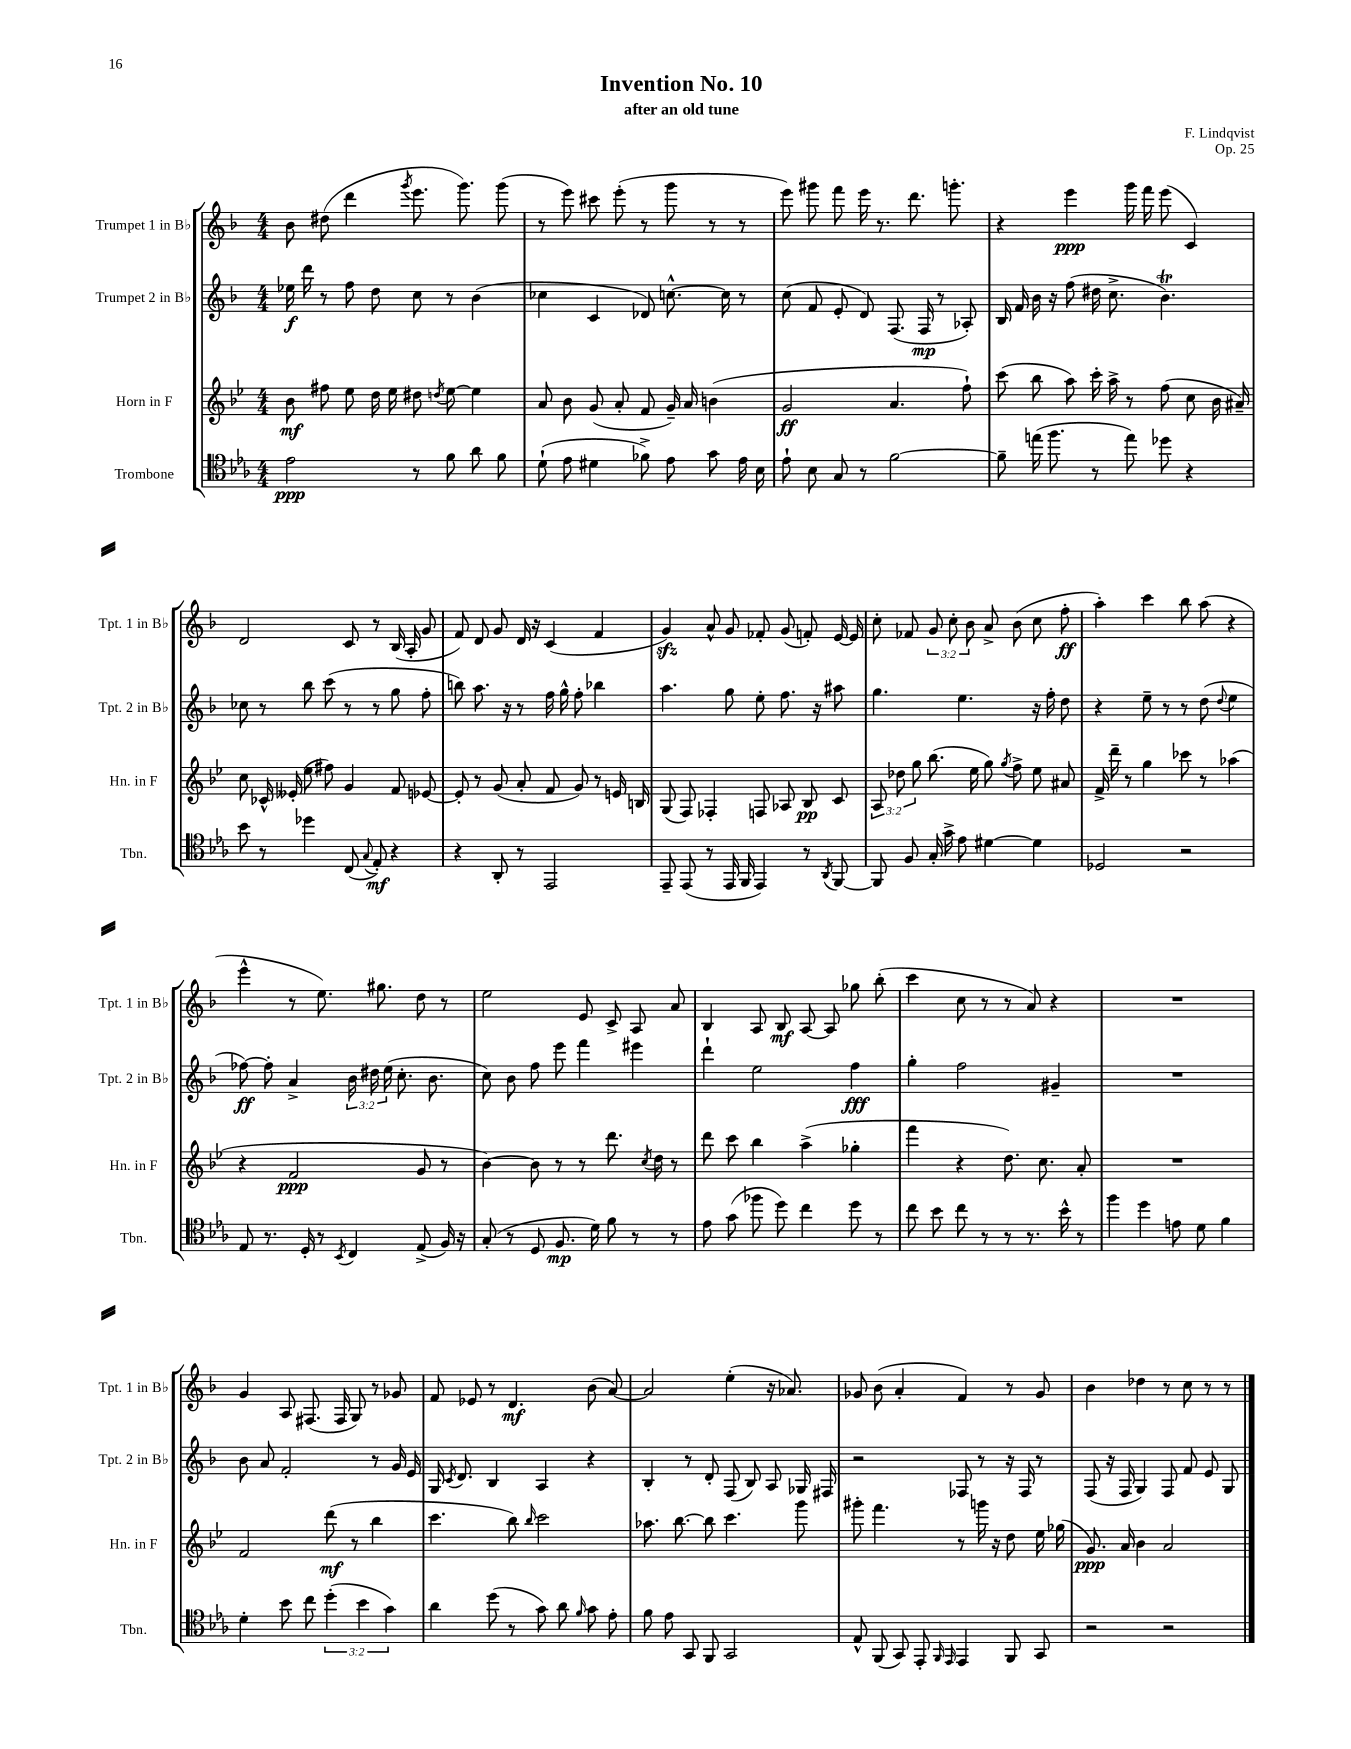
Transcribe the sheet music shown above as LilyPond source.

\header { title = "Invention No. 10" composer = "F. Lindqvist" subtitle = "after an old tune" opus = "Op. 25" }
<<
\new StaffGroup <<
\new Staff = "s0" \with { instrumentName = "Trumpet 1 in Bb" shortInstrumentName = "Tpt. 1 in Bb" } {
    \clef treble \key f \major \numericTimeSignature \time 4/4 \override Staff.TupletNumber.text = #tuplet-number::calc-fraction-text
    \autoBeamOff bes'8 dis''8( d'''4 \acciaccatura { g'''8 } e'''8. g'''8.) g'''8( |
    r8 e'''8) cis'''8 e'''8-.( r8 g'''8 r8 r8 |
    e'''8) gis'''8 f'''8 e'''16 r8. d'''8. g'''8.-. |
    r4 e'''4\ppp g'''16 f'''16 e'''8( c'4) |
    d'2 c'8 r8 bes16( a16-. g'8 |
    f'8) d'8 g'8 d'16 r16 c'4( f'4 |
    g'4\sfz) a'8-^ g'8 fes'8-. g'8( f'8-.) e'16~ e'16 |
    c''8-. fes'8 \tuplet 3/2 { g'8 c''8-. bes'8 } a'8-> bes'8( c''8 f''8-.\ff |
    a''4-.) c'''4 bes''8 a''8( r4 |
    e'''4-^ r8 e''8.) gis''8. d''8 r8 |
    e''2 e'8 c'8-> a8 a'8 |
    bes4 a8 bes8\mf a8~ a8 ges''8 bes''8-.( |
    c'''4 c''8 r8 r8 a'8) r4 |
    R1 |
    g'4 a8 fis8.( fis16 g8) r8 ges'8 |
    f'8 ees'8 r8 d'4.\mf bes'8( a'8~) |
    a'2 e''4-.( r16 aes'8.) |
    ges'8 bes'8( a'4-. f'4) r8 ges'8 |
    bes'4 des''4 r8 c''8 r8 r8 \bar "|." |
}
\new Staff = "s1" \with { instrumentName = "Trumpet 2 in Bb" shortInstrumentName = "Tpt. 2 in Bb" } {
    \clef treble \key f \major \numericTimeSignature \time 4/4 \override Staff.TupletNumber.text = #tuplet-number::calc-fraction-text
    \autoBeamOff ees''16\f d'''16 r8 f''8 d''8 c''8 r8 bes'4( |
    ces''4 c'4 des'8) c''8.~-^ c''16 r8 |
    c''8( f'8 e'8-. d'8) f8.( f16\mp r8 aes8-.) |
    bes16 f'16 bes'16 r16 f''8( dis''16 c''8.-> bes'4.\trill) |
    ces''8 r8 bes''8 c'''8( r8 r8 g''8 f''8-. |
    b''8) a''8. r16 r8 f''16 g''16-^ f''8-. bes''4 |
    a''4. g''8 e''8-. f''8. r16 ais''8 |
    g''4. e''4. r16 f''16-. d''8 |
    r4 e''8-- r8 r8 d''8( \appoggiatura { d''8 } e''4 |
    fes''8~\ff) fes''8-. a'4-> \tuplet 3/2 { bes'16 dis''16 e''16( } c''8.-. bes'8. |
    c''8) bes'8 f''8 e'''8 f'''4 eis'''4 |
    d'''4-! e''2 f''4\fff |
    g''4-. f''2 gis'4-- |
    R1 |
    bes'8 a'8 f'2-. r8 g'16 e'16 |
    g16 \acciaccatura { c'8 } d'8. bes4 a4 r4 |
    bes4-. r8 d'8-. f8( bes8) a8 ges16 fis16 |
    r2 fes8 r8 r16 fes16 r8 |
    f8( r16 f16 g4) f8 f'8 e'8 g8 \bar "|." |
}
\new Staff = "s2" \with { instrumentName = "Horn in F" shortInstrumentName = "Hn. in F" } {
    \clef treble \key bes \major \numericTimeSignature \time 4/4 \override Staff.TupletNumber.text = #tuplet-number::calc-fraction-text
    \autoBeamOff bes'8\mf fis''8 ees''8 d''16 ees''16 dis''8 \acciaccatura { d''8 } ees''8~ ees''4 |
    a'8 bes'8 g'8( a'8-. f'8 g'16--) a'16 b'4( |
    g'2\ff a'4. f''8-!) |
    c'''8( bes''8 a''8) c'''16-. a''16-> r8 f''8( c''8 bes'16 ais'16--) |
    c''8 ces'16-^ eeses'16-.( ees''8 fis''8) g'4 f'8 ees'8~ |
    ees'8-. r8 g'8( a'8-. f'8 g'8) r8 e'16 b16 |
    g8( f8) fes4-. f8 aes8 bes8\pp c'8 |
    \tuplet 3/2 { a8 des''8 g''8 } bes''8.( ees''16 g''8) \acciaccatura { g''8 } f''8-> ees''8 ais'8 |
    f'16-> d'''16-- r8 g''4 ces'''8 r8 aes''4( |
    r4 f'2\ppp g'8 r8 |
    bes'4~) bes'8 r8 r8 d'''8. \acciaccatura { c''8 } d''16 r8 |
    d'''8 c'''8 bes''4 a''4->( ges''4-. |
    f'''4 r4 d''8.) c''8. a'8-. |
    R1 |
    f'2 d'''8\mf( r8 bes''4 |
    c'''4. bes''8) \grace { bes''16 } c'''2 |
    aes''8. bes''8.~ bes''8 c'''4. g'''8 |
    gis'''8-. f'''4. r8 g'''16 r16 d''8 ees''16 ges''16( |
    g'8.\ppp) a'16 bes'4 a'2 \bar "|." |
}
\new Staff = "s3" \with { instrumentName = "Trombone" shortInstrumentName = "Tbn." } {
    \clef tenor \key ees \major \numericTimeSignature \time 4/4 \override Staff.TupletNumber.text = #tuplet-number::calc-fraction-text
    \autoBeamOff ees'2\ppp r8 f'8 aes'8 f'8 |
    d'8-!( ees'8 dis'4 fes'8->) ees'8 g'8 ees'16 bes16 |
    ees'8-! bes8 g8 r8 f'2~ |
    f'8-- e''16( f''8. r8 e''8) des''8 r4 |
    bes'8 r8 des''4 c8( \appoggiatura { g8 } ees8-.\mf) r4 |
    r4 aes,8-. r8 ees,2 |
    ees,8-- ees,8( r8 ees,16 f,16 ees,4) r8 \acciaccatura { aes,8 } f,8~ |
    f,8 f8 g16-. g'16-> ees'8 dis'4~ dis'4 |
    des2 r2 |
    ees8 r8. d16-. r8 \acciaccatura { bes,8 } c4 ees8->( f16) r16 |
    g8-.( r8 d8 f8.\mp d'16) f'8 r8 r8 |
    ees'8 g'8( fes''8 d''8) c''4 d''8 r8 |
    c''8 bes'8 c''8 r8 r8 r8. bes'16-^ r8 |
    f''4 d''4 e'8 d'8 f'4 |
    d'4-. bes'8 c''8 \tuplet 3/2 { d''4-.( bes'4 g'4) } |
    aes'4 d''8( r8 g'8) aes'8 \grace { f'16 } g'8 ees'8-. |
    f'8 ees'8 g,8 f,8 g,2 |
    ees8-^ f,8( g,8) ees,8-. \grace { f,16 ees,16 } ees,4 f,8 g,8 |
    r2 r2 \bar "|." |
}
>>
>>
\layout { \context { \Score \remove "Bar_number_engraver" } }
